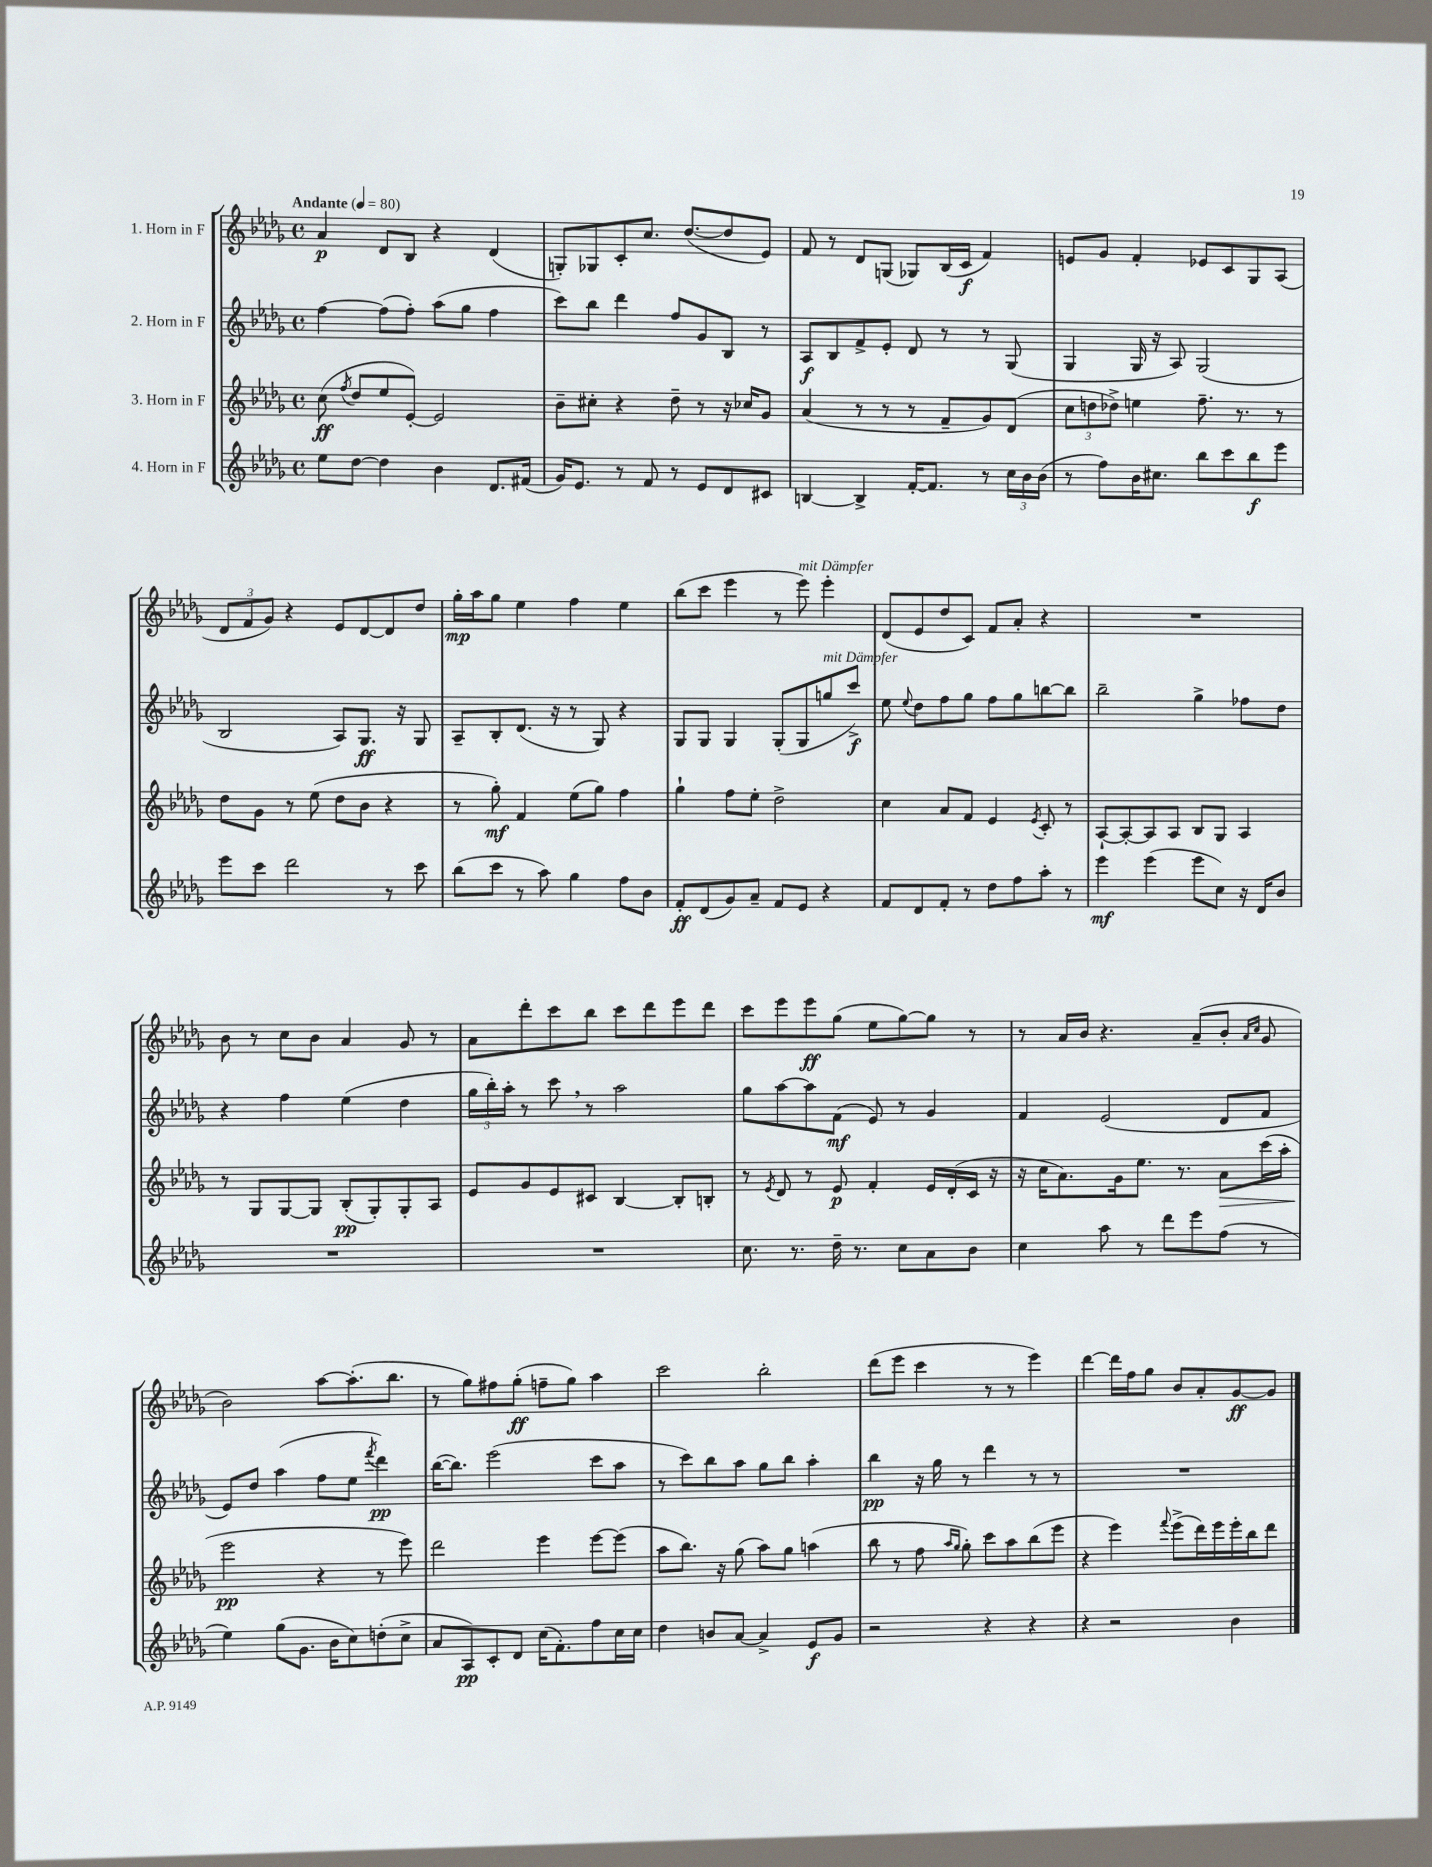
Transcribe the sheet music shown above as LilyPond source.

<<
\new StaffGroup <<
\new Staff = "s0" \with { instrumentName = "1. Horn in F" } {
    \clef treble \key des \major \defaultTimeSignature \time 4/4 \tempo "Andante" 4 = 80
    \autoBeamOff aes'4\p des'8[ bes8] r4 des'4( |
    g8[-.) ges8 c'8-. c''8.] des''8.[~( des''8 ees'8]) |
    f'8 r8 des'8[ g8]( ges8[) bes16( c'16]\f f'4) |
    e'8[ ges'8] f'4-. ees'8[ c'8 ges8 aes8]( |
    \tuplet 3/2 { des'8[ f'8 ges'8]) } r4 ees'8[ des'8~ des'8 des''8] |
    ges''16[-.\mp aes''16 ges''8] ees''4 f''4 ees''4 |
    bes''8[( c'''8] ees'''4 r8 ees'''8^\markup { \italic "mit Dämpfer" }) ees'''4-. |
    des'8[( ees'8 des''8 c'8]) f'8[ aes'8]-. r4 |
    R1 |
    bes'8 r8 c''8[ bes'8] aes'4 ges'8 r8 |
    aes'8[ des'''8-. c'''8 bes''8] c'''8[ des'''8 ees'''8 des'''8] |
    c'''8[ ees'''8 ees'''8\ff ges''8]( ees''8[ ges''8~) ges''8] r8 |
    r8 aes'16[ bes'16] r4. aes'8[--( bes'8]-. \grace { aes'16[ c''16] } ges'8 |
    bes'2) aes''8[~ aes''8.-.( bes''8.] |
    r8 ges''8[) fis''8 ges''8]-.\ff( f''8[-- ges''8]) aes''4 |
    c'''2 bes''2-. |
    des'''8[( ees'''8] c'''4 r8 r8 ees'''4) |
    des'''4~ des'''16[ f''16 ges''8] bes'8[ aes'8-. ges'8~\ff ges'8] \bar "|." |
}
\new Staff = "s1" \with { instrumentName = "2. Horn in F" } {
    \clef treble \key des \major \defaultTimeSignature \time 4/4
    \autoBeamOff f''4~ f''8[( f''8]-.) aes''8[( ges''8] f''4 |
    c'''8[) bes''8] des'''4 f''8[ ges'8 bes8] r8 |
    aes8[\f bes8 f'8-> ees'8]-. des'8 r8 r8 ges8( |
    ges4 ges16 r16 aes8) ges2( |
    bes2 aes8[) ges8.]\ff r16 ges8 |
    aes8[-- bes8-. des'8.]( r16 r8 ges8) r4 |
    ges8[ ges8] ges4 ges8[-.( ges8 g''8^\markup { \italic "mit Dämpfer" } c'''8]->\f) |
    ees''8 \appoggiatura { ees''8 } des''8[ f''8 ges''8] f''8[ ges''8 b''8~ b''8] |
    bes''2-- ges''4-> fes''8[ des''8] |
    r4 f''4 ees''4( des''4 |
    \tuplet 3/2 { ges''16[ bes''16-.) aes''16]-. } r8 c'''8 \breathe r8 aes''2 |
    ges''8[ aes''8~ aes''8 f'8]\mf( ees'8) r8 ges'4 |
    f'4 ees'2( des'8[ f'8] |
    ees'8[) des''8] aes''4( f''8[ ees''8] \acciaccatura { f'''8 } des'''4\pp) |
    bes''16[~( bes''8.]) ees'''2( c'''8[ aes''8] |
    r8 c'''8[) bes''8 aes''8] ges''8[ bes''8] aes''4-. |
    bes''4\pp r16 ges''16 r8 des'''4 r8 r8 |
    R1 \bar "|." |
}
\new Staff = "s2" \with { instrumentName = "3. Horn in F" } {
    \clef treble \key des \major \defaultTimeSignature \time 4/4
    \autoBeamOff c''8\ff( \acciaccatura { f''8 } des''8[ ees''8 ees'8]~-.) ees'2 |
    bes'8[-- cis''8]-. r4 des''8-- r8 r16 ces''16[ ges'8] |
    aes'4( r8 r8 r8 f'8[-- ges'8) des'8]( |
    \tuplet 3/2 { c''8[ d''8 des''8]->) } e''4 f''8.-- r8. r8 |
    des''8[ ges'8] r8 ees''8( des''8[ bes'8] r4 |
    r8 ges''8-.\mf) f'4 ees''8[( ges''8]) f''4 |
    ges''4-! f''8[ ees''8]-. des''2-> |
    c''4 aes'8[ f'8] ees'4 \acciaccatura { ees'8 } c'8-. r8 |
    aes8[~-! aes8~-. aes8 aes8] bes8[ ges8] aes4 |
    r8 ges8[ ges8~ ges8] bes8[-.\pp( ges8-.) ges8-. aes8] |
    ees'8[ ges'8 ees'8 cis'8] bes4~ bes8[-. b8]-. |
    r8 \acciaccatura { ees'8 } des'8 r8 ees'8\p f'4-. ees'16[ des'16-.( c'16] r16 |
    r16 c''16[ aes'8.) ges'16 ees''8.] r8. aes'8[\> c'''16( aes''16]-. |
    ees'''2\pp\! r4 r8 ees'''8) |
    des'''2 ees'''4 ees'''8[~ ees'''8]( |
    aes''8[ bes''8.]) r16 ges''8( aes''8[) ges''8] a''4( |
    bes''8 r8 f''8 \grace { aes''16[ ges''16] } ges''8-.) c'''8[ aes''8 bes''8( ees'''8] |
    r4 ees'''4) \appoggiatura { f'''8 } ees'''8[->( des'''16) ees'''16 ees'''16-. bes''16 des'''8] \bar "|." |
}
\new Staff = "s3" \with { instrumentName = "4. Horn in F" } {
    \clef treble \key des \major \defaultTimeSignature \time 4/4
    \autoBeamOff ees''8[ des''8]~ des''4 bes'4 des'8.[ fis'16]( |
    ges'16[) ees'8.] r8 f'8 r8 ees'8[ des'8 cis'8] |
    b4~ b4-> f'16[~-. f'8.] r8 \tuplet 3/2 { c''16[ bes'16 bes'16]( } |
    r8 f''8[) bes'16 cis''8.] bes''8[ c'''8 bes''8\f ees'''8] |
    ees'''8[ c'''8] des'''2 r8 c'''8 |
    bes''8[( c'''8] r8 aes''8) ges''4 f''8[ bes'8] |
    f'8[-.\ff des'8( ges'8) aes'8]-- f'8[ ees'8] r4 |
    f'8[ des'8 f'8]-. r8 des''8[ f''8 aes''8]-. r8 |
    ees'''4\mf ees'''4( ees'''8[ c''8]) r16 des'16[ bes'8] |
    R1 |
    R1 |
    c''8. r8. des''16-- r8. c''8[ aes'8 bes'8] |
    c''4 aes''8 r8 des'''8[ ees'''8 f''8]( r8 |
    ees''4) ges''8[( ges'8.] bes'16[ c''8) d''8-.( c''8]-> |
    aes'8[ aes8\pp) c'8-. des'8] c''16[( f'8.-.) f''8 c''16 c''16] |
    des''4 b'8[ aes'8]~ aes'4-> ees'8[\f ges'8] |
    r2 r4 r4 |
    r4 r2 bes'4 \bar "|." |
}
>>
>>
\layout { \context { \Score \remove "Bar_number_engraver" } }
